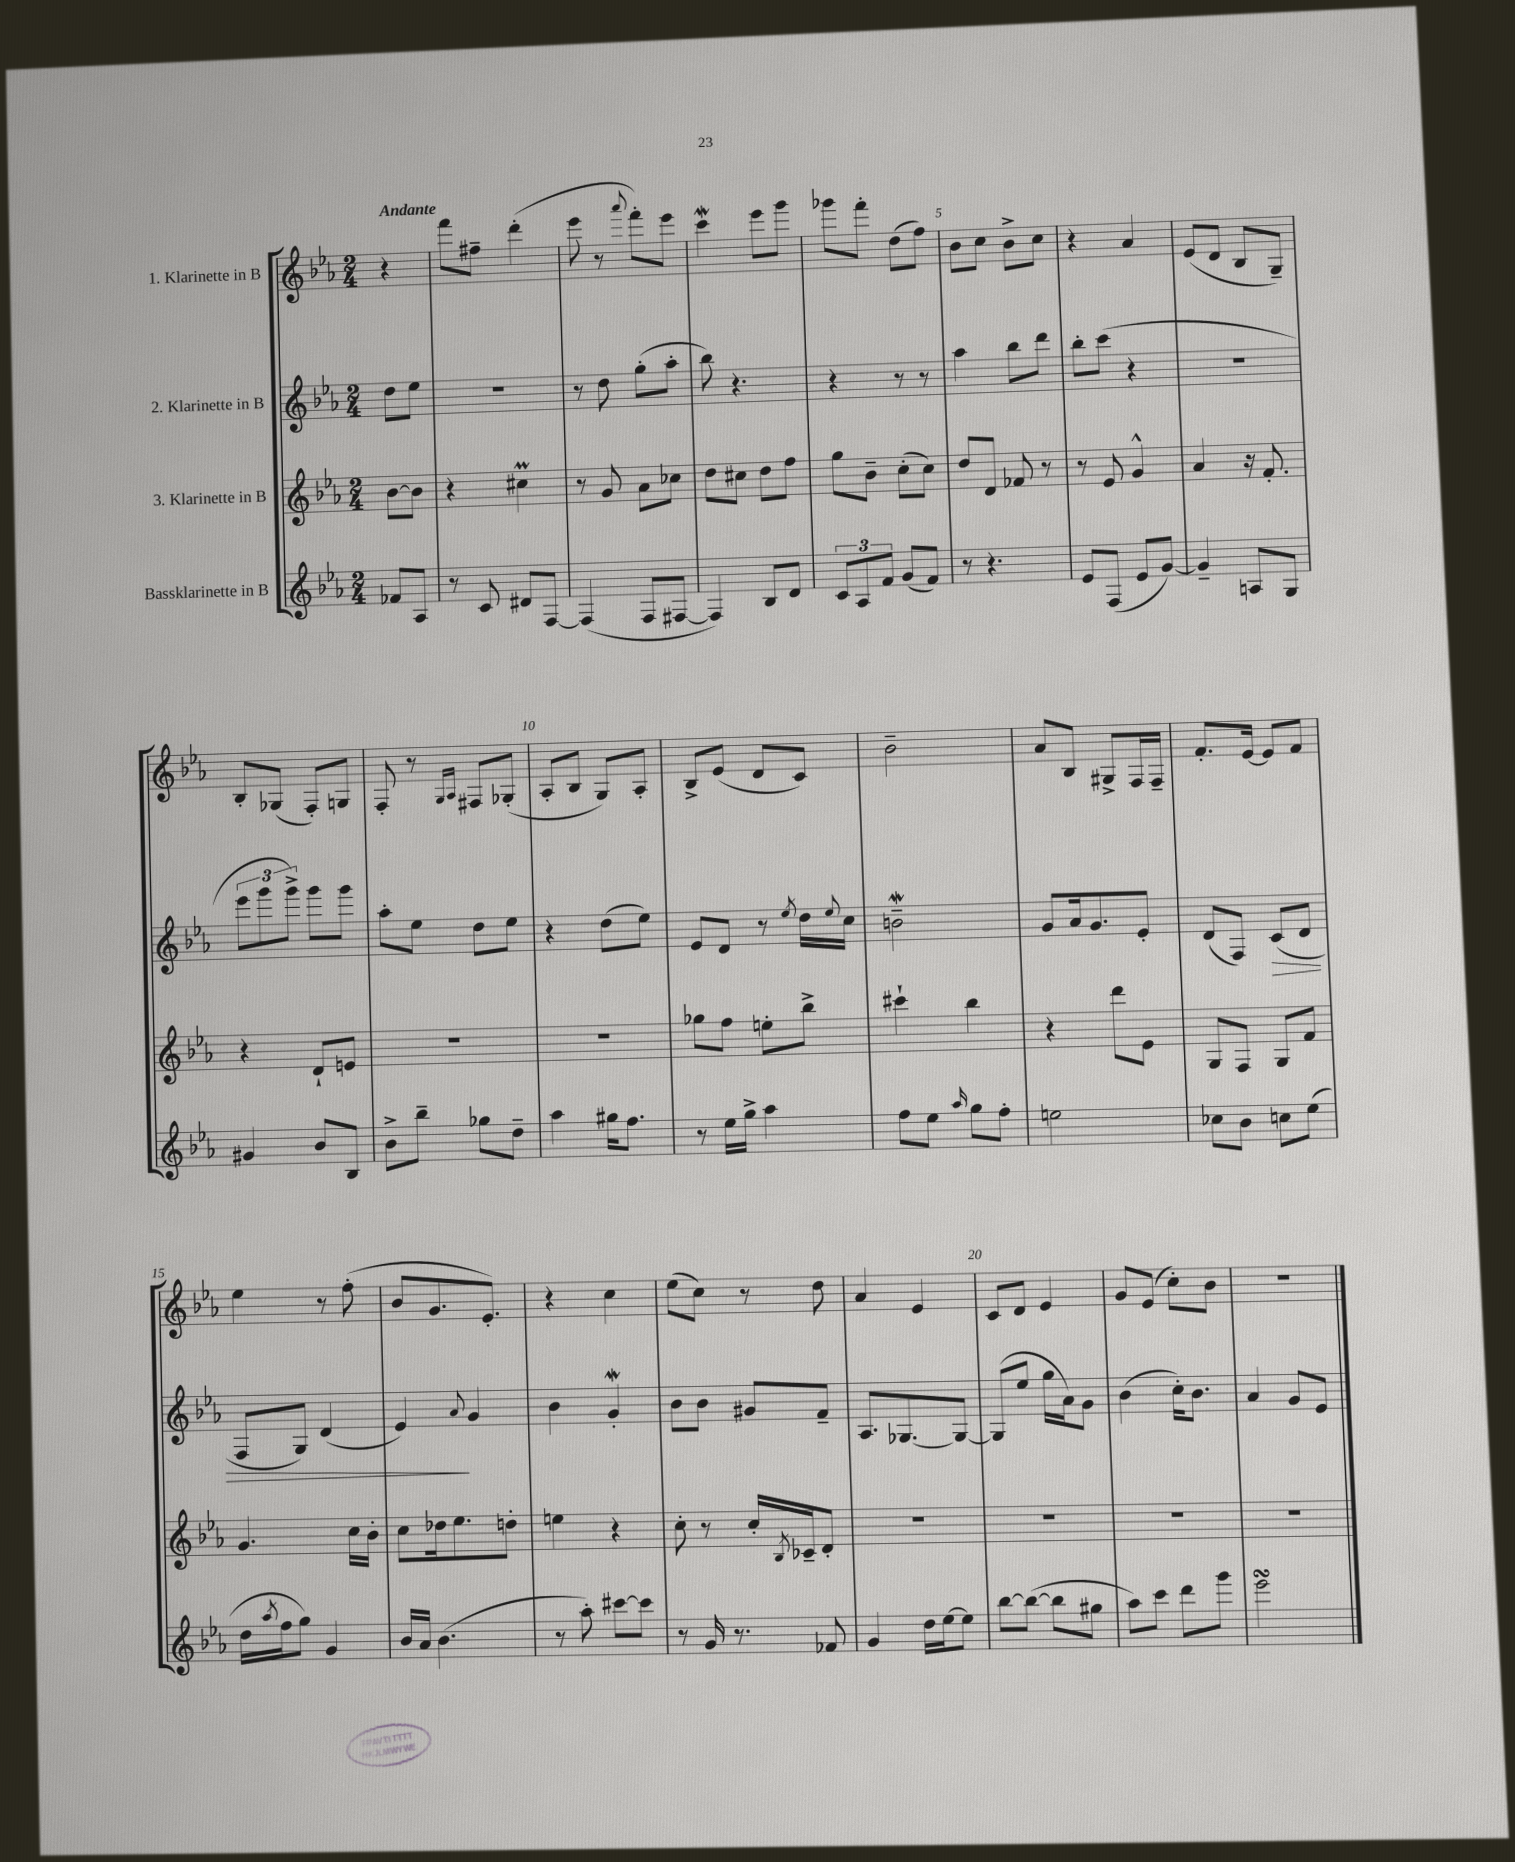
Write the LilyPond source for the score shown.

<<
\new StaffGroup <<
\new Staff = "s0" \with { instrumentName = "1. Klarinette in B" } {
    \clef treble \key ees \major \numericTimeSignature \time 2/4 \partial 4 \tempo "Andante"
    r4 |
    f'''8 fis''8-- d'''4-.( |
    ees'''8 r8 \appoggiatura { aes'''8 } f'''8-.) ees'''8 |
    c'''4\mordent ees'''8 g'''8 |
    ges'''8 f'''8-. d''8( f''8) |
    bes'8 c''8 bes'8-> c''8 |
    r4 aes'4 |
    ees'8( d'8 bes8 g8--) |
    bes8-. ges8( f8-.) g8 |
    f8-. r8 \grace { g16 aes16 } fis8 ges8-.( |
    aes8-. bes8 g8) aes8-. |
    bes8-> ees'8( d'8 c'8) |
    bes'2-- |
    aes'8 bes8 gis8-> f16 f16-- |
    f'8.-. ees'16~ ees'8 f'8 |
    ees''4 r8 f''8-.( |
    bes'8 g'8. ees'8.-.) |
    r4 c''4 |
    ees''8( c''8) r8 d''8 |
    aes'4 ees'4 |
    c'8 d'8 ees'4 |
    g'8 ees'8( c''8-.) bes'8 |
    r2 \bar "|." |
}
\new Staff = "s1" \with { instrumentName = "2. Klarinette in B" } {
    \clef treble \key ees \major \numericTimeSignature \time 2/4 \partial 4
    d''8 ees''8 |
    R2 |
    r8 d''8 g''8-.( aes''8-. |
    bes''8) r4. |
    r4 r8 r8 |
    aes''4 bes''8 d'''8 |
    bes''8-. c'''8( r4 |
    r2 |
    \tuplet 3/2 { ees'''8 g'''8 g'''8->) } g'''8 g'''8 |
    aes''8-. ees''8 d''8 ees''8 |
    r4 d''8( ees''8) |
    ees'8 d'8 r8 \acciaccatura { ees''8 } d''16 \appoggiatura { ees''8 } c''16 |
    b'2--\mordent |
    g'8 aes'16 g'8. ees'8-. |
    d'8( f8) c'8\>( d'8 |
    f8 g8) d'4( |
    ees'4\!) \appoggiatura { aes'8 } g'4 |
    bes'4 g'4-.\mordent |
    bes'8 bes'8 gis'8 f'8-- |
    aes8. ges8.~ ges8~ |
    ges8( ees''8 g''16 aes'16) g'8 |
    bes'4( c''16-.) bes'8. |
    aes'4 g'8 ees'8 \bar "|." |
}
\new Staff = "s2" \with { instrumentName = "3. Klarinette in B" } {
    \clef treble \key ees \major \numericTimeSignature \time 2/4 \partial 4
    bes'8~ bes'8 |
    r4 cis''4\prall |
    r8 g'8 aes'8 ces''8 |
    d''8 cis''8 d''8 f''8 |
    g''8 bes'8-- c''8-.( c''8) |
    d''8 d'8 fes'8 r8 |
    r8 ees'8 g'4-^ |
    aes'4 r16 f'8.-. |
    r4 d'8-! e'8 |
    R2 |
    R2 |
    ges''8 f''8 e''8-. bes''8-> |
    cis'''4-! bes''4 |
    r4 d'''8 ees'8 |
    g8 f8 g8 f'8 |
    g'4. c''16 bes'16-. |
    c''8 des''16 ees''8. d''8-. |
    e''4 r4 |
    c''8-. r8 c''16-. \acciaccatura { bes8 } ces'16-- d'8-. |
    R2 |
    R2 |
    R2 |
    R2 \bar "|." |
}
\new Staff = "s3" \with { instrumentName = "Bassklarinette in B" } {
    \clef treble \key ees \major \numericTimeSignature \time 2/4 \partial 4
    fes'8 aes8 |
    r8 c'8 dis'8 f8~ |
    f4( f8 fis8~ |
    fis4) bes8 d'8 |
    \tuplet 3/2 { c'8 aes8 f'8 } g'8( f'8) |
    r8 r4. |
    ees'8 f8( ees'8 g'8~) |
    g'4-- a8 g8 |
    gis'4 bes'8 bes8 |
    bes'8-> bes''8-- ges''8 d''8-- |
    aes''4 gis''16 f''8. |
    r8 ees''16 g''16-> aes''4 |
    f''8 ees''8 \grace { aes''16 } g''8 f''8-. |
    e''2 |
    ces''8 bes'8 c''8 ees''8( |
    d''16 \acciaccatura { aes''8 } f''16 g''8) g'4 |
    bes'16 aes'16 bes'4.( |
    r8 aes''8-.) cis'''8~ cis'''8 |
    r8 g'16 r8. fes'8 |
    g'4 d''16 ees''16~ ees''8 |
    bes''8~ bes''8~( bes''8 gis''8 |
    aes''8) c'''8 d'''8 g'''8 |
    ees'''2\turn \bar "|." |
}
>>
>>
\layout { \context { \Score \override BarNumber.break-visibility = ##(#f #t #t) barNumberVisibility = #(every-nth-bar-number-visible 5) } }
